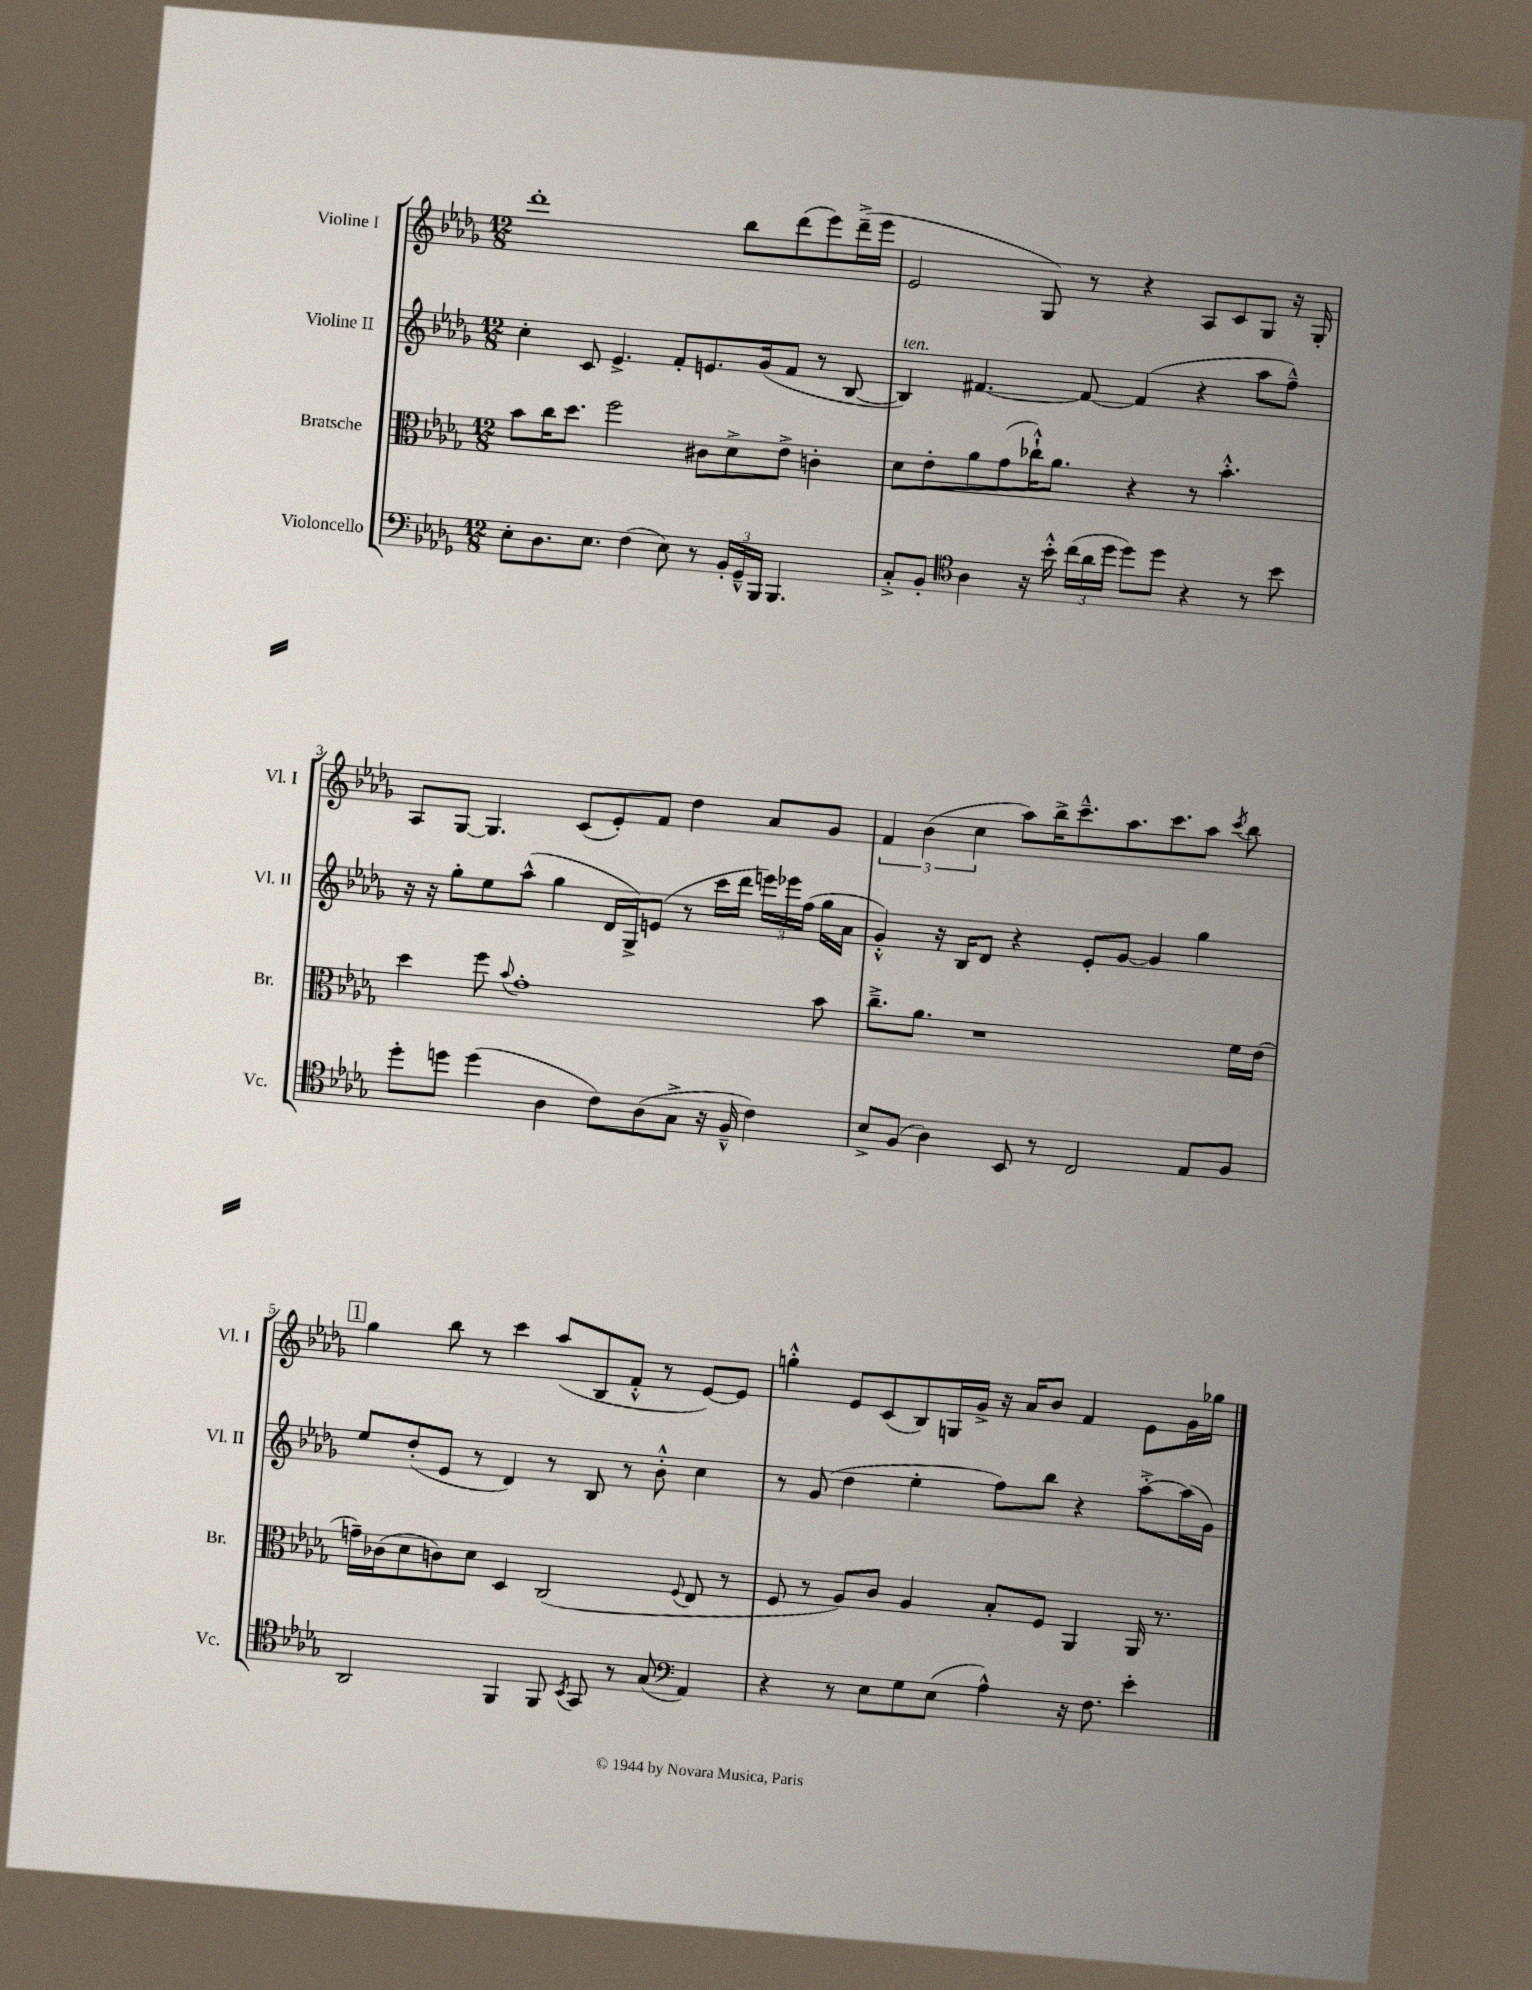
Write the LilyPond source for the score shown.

<<
\new StaffGroup <<
\new Staff = "s0" \with { instrumentName = "Violine I" shortInstrumentName = "Vl. I" } {
    \clef treble \key des \major \numericTimeSignature \time 12/8
    \autoBeamOff des'''1-. bes''8[ des'''8( ees'''8) des'''16--->( ees'''16] |
    ees'2 ges8) r8 r4 aes8[ c'8 ges8] r16 ges16-. |
    aes8[ ges8]~ ges4. c'8[( ees'8-.) f'8] des''4 aes'8[ ges'8] |
    \tuplet 3/2 { f'4 bes'4( c''4 } aes''8[) bes''16-> c'''8.---^ aes''8. c'''8. aes''8] \acciaccatura { c'''8 } bes''8 |
    \mark \markup { \box "1" } ges''4 bes''8 r8 c'''4 aes''8[( bes8 f'8]-.-^ r8 ees'8[~) ees'8] |
    g''4-.-^ ees'8[ c'8( bes8) g16 ges'16]-> r16 aes'16[ bes'8] f'4 ees'8[ ges'16 ges''16] \bar "|." |
}
\new Staff = "s1" \with { instrumentName = "Violine II" shortInstrumentName = "Vl. II" } {
    \clef treble \key des \major \numericTimeSignature \time 12/8
    \autoBeamOff c''4-. c'8 ees'4.-> f'8[-. e'8. ges'16( f'8] r8 bes8~ |
    bes4^\markup { \italic "ten." }) fis'4.~ fis'8~ fis'4( r4 aes''8[ f''8]---^) |
    r16 r16 ges''8[-. ees''8 aes''8]-^( ges''4 des'16[ ges16->) e'8]( r8 c'''16[ des'''16] \tuplet 3/2 { e'''16[) ees'''16 f''16]( } ges''16[ aes'16] |
    ges'4-.-^) r16 bes16[ des'8] r4 ees'8[-. ges'8]~ ges'4 ges''4 |
    \mark \markup { \box "1" } ees''8[ des''8-.( ees'8] r8 des'4) r8 bes8 r8 bes'8-.-^ c''4 |
    r8 ges'8( des''4 ees''4-. f''8[) bes''8] r4 aes''8[~-.-> aes''16( ges'16]) \bar "|." |
}
\new Staff = "s2" \with { instrumentName = "Bratsche" shortInstrumentName = "Br." } {
    \clef alto \key des \major \numericTimeSignature \time 12/8
    \autoBeamOff bes'8[ c''16 des''8.] f''2 cis'8[ des'8-> ees'8]-> c'4-. |
    des'8[ ees'8-. aes'8 ges'8( ces''16-!-^) aes'8.] r4 r8 bes'4.-.-^ |
    des''4 f''8 \appoggiatura { bes'8 } ges'1-. bes'8 |
    c''8.[---> aes'8.] r1 f'16[ ees'16]( |
    \mark \markup { \box "1" } g'16[--) ces'16( des'8 c'8) des'8] des4 c2( \appoggiatura { f8 } ees8 r8 |
    f8 r8 aes8[) c'8] aes4 bes8[-. f8] aes,4 aes,16 r8. \bar "|." |
}
\new Staff = "s3" \with { instrumentName = "Violoncello" shortInstrumentName = "Vc." } {
    \clef bass \key des \major \numericTimeSignature \time 12/8
    \autoBeamOff ees8[-. des8. ees8.] f4( ees8) r8 \tuplet 3/2 { bes,16[-. ges,16---^ bes,,16] } bes,,4. |
    c8[-.-> bes,8]-. \clef tenor aes4 r16 bes'16-.-^ \tuplet 3/2 { c''16[( aes'16 des''16] } des''8[) des''8] r4 r8 bes'8 |
    des''8[-. d''8] d''4( aes4 c'8[) aes8( ges8]-> r16 f16---^ c'4) |
    bes8[-> f8]( aes4) bes,8 r8 c2 ees8[ f8] |
    \mark \markup { \box "1" } aes,2 f,4 f,8 \acciaccatura { bes,8 } ges,8 r8 ges8( \clef bass aes,4) |
    r4 r8 ees8[ ges8 ees8]( aes4-^) r16 f8. ees'4-. \bar "|." |
}
>>
>>
